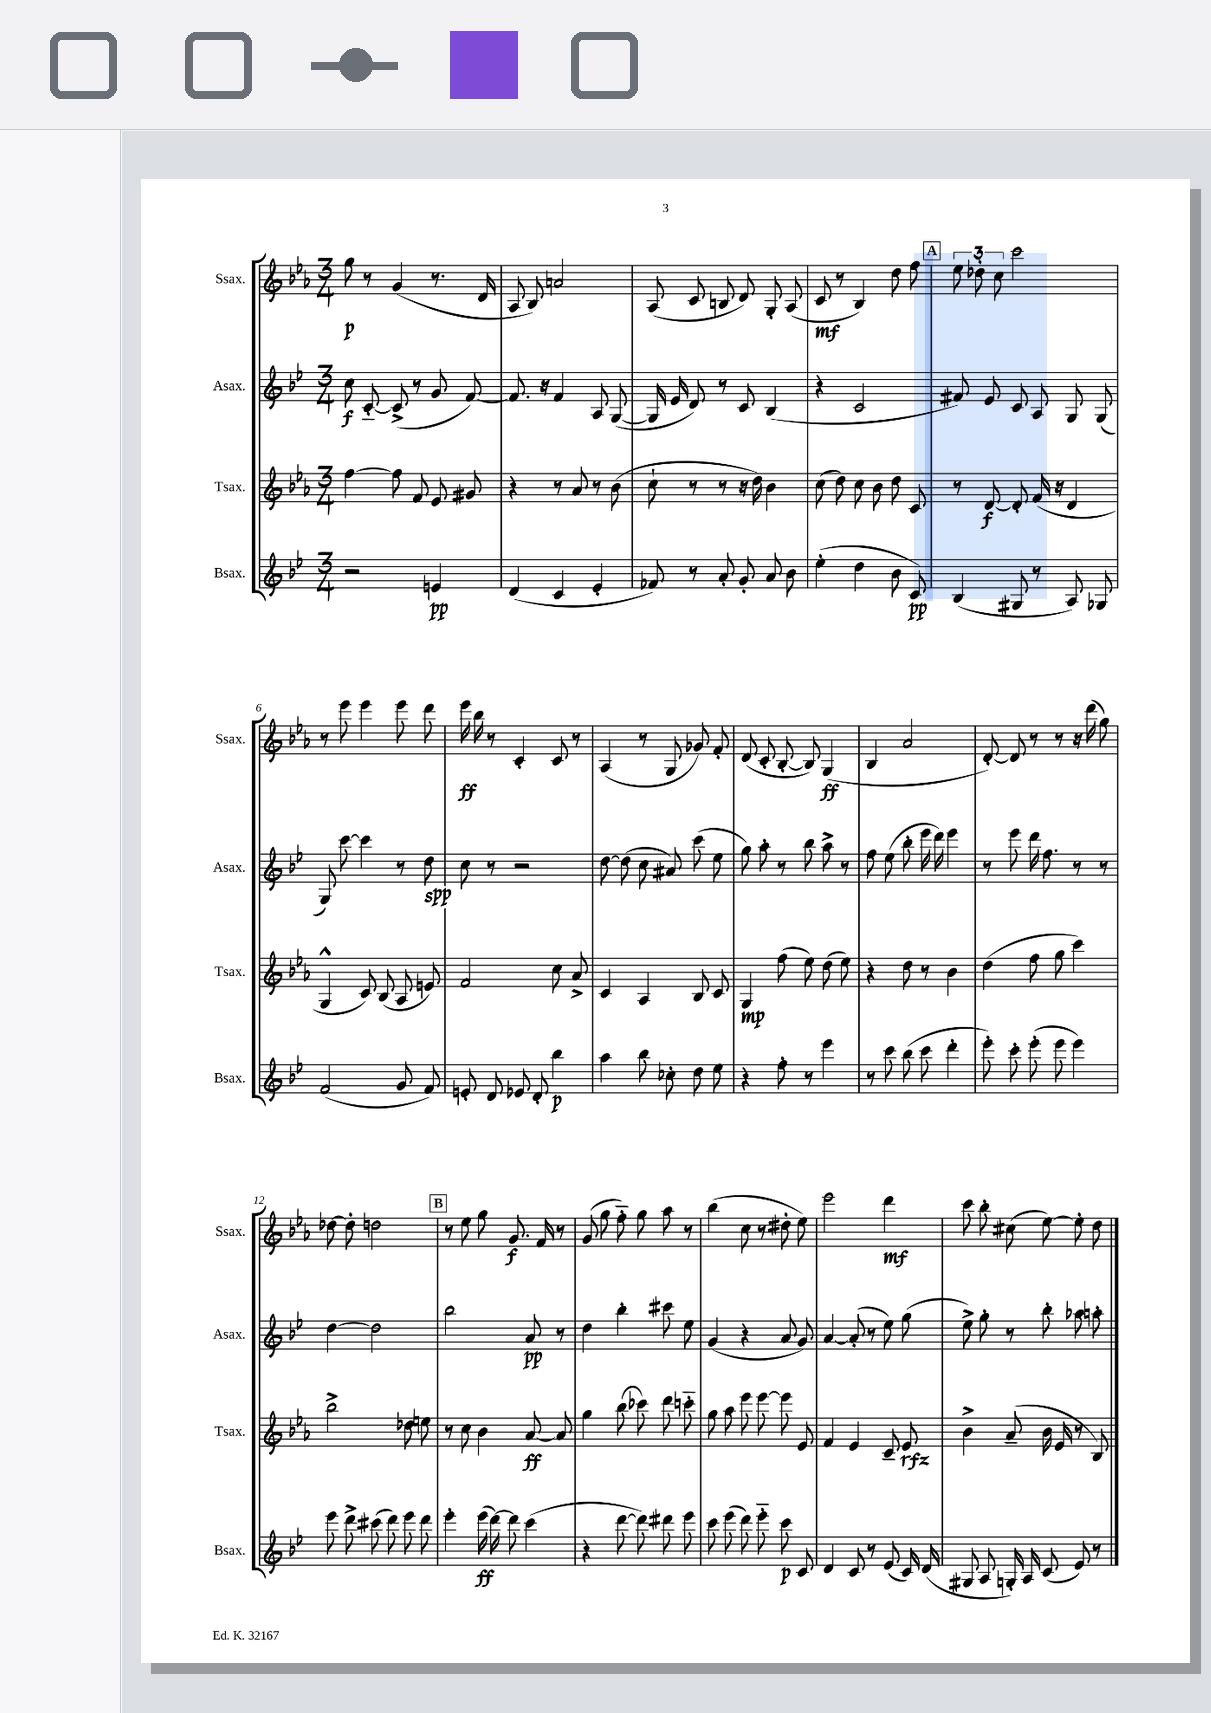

**kern	**dynam	**kern	**dynam	**kern	**dynam	**kern	**dynam
*part4	*part4	*part3	*part3	*part2	*part2	*part1	*part1
*staff4	*staff4	*staff3	*staff3	*staff2	*staff2	*staff1	*staff1
*I"Bsax.	*	*I"Tsax.	*	*I"Asax.	*	*I"Ssax.	*
*I'Bsax.	*	*I'Tsax.	*	*I'Asax.	*	*I'Ssax.	*
*clefG2	*	*clefG2	*	*clefG2	*	*clefG2	*
*k[b-e-]	*	*k[b-e-a-]	*	*k[b-e-]	*	*k[b-e-a-]	*
*M3/4	*	*M3/4	*	*M3/4	*	*M3/4	*
=1	=1	=1	=1	=1	=1	=1	=1
2r	.	[4ff\	.	8cc\	f	8gg\	p
.	.	.	.	[8c/	.	8r	.
.	.	8ff\]	.	(8c^/]	.	(4g/	.
.	.	8f/	.	8r	.	.	.
4en/	pp	8e-/	.	8g/	.	8.r	.
.	.	8g#X/	.	[8f/)	.	.	.
.	.	.	.	.	.	16d/	.
=2	=2	=2	=2	=2	=2	=2	=2
(4d/	.	4r	.	8.f/]	.	8A-/	.
.	.	.	.	.	.	8B-/)	.
.	.	.	.	16r	.	.	.
4c/	.	8r	.	4f/	.	2an/	.
.	.	8a-/	.	.	.	.	.
4e-'/	.	8r	.	8A/	.	.	.
.	.	(8b-\	.	([8G/	.	.	.
=3	=3	=3	=3	=3	=3	=3	=3
8f-X/)	.	8cc`\	.	16G/]	.	(8A-/	.
.	.	.	.	16e-/	.	.	.
8r	.	8r	.	8d/)	.	8c/	.
8a'/	.	8r	.	8r	.	8Bn/	.
8g'/	.	16r	.	8c/	.	8d/)	.
.	.	16dd\)	.	.	.	.	.
8a/	.	4b-\	.	(4B-/	.	8G'/	.
8b-\	.	.	.	.	.	(8A-/	.
=4	=4	=4	=4	=4	=4	=4	=4
(4ee-'\	.	(8cc\	.	4r	.	8c/	mf
.	.	8dd\)	.	.	.	8r	.
4dd\	.	8cc\	.	2c/	.	4B-/)	.
.	.	8b-\	.	.	.	.	.
8b-\	.	8dd\	.	.	.	8dd\	.
8c/)	pp	8c/	.	.	.	8ff\	.
!!LO:REH:place=s1:t=A
=5	=5	=5	=5	=5	=5	=5	=5
(4B-/	.	8r	.	8f#X/)	.	12ee-\	.
.	.	.	.	.	.	12dd-X'\	.
.	.	[8d/	f	8e-/	.	.	.
.	.	.	.	.	.	12cc\	.
8G#X/	.	8d'/]	.	8c/	.	2ccc\	.
8r	.	(16f/	.	8A/	.	.	.
.	.	16r	.	.	.	.	.
8A/)	.	4d/	.	8G/	.	.	.
8G-X/	.	.	.	(8G/	.	.	.
!!LO:LB:g=z
=6	=6	=6	=6	=6	=6	=6	=6
(2f/	.	4G^^/	.	8G/)	.	8r	.
.	.	.	.	[8ccc\	.	8eee-\	.
.	.	8c/)	.	4ccc\]	.	4eee-\	.
.	.	(8B-/	.	.	.	.	.
8g/	.	8A-/	.	8r	.	8eee-\	.
8f/)	.	8en/)	.	8dd\	spp	8ddd\	.
=7	=7	=7	=7	=7	=7	=7	=7
8en'/	.	2f/	.	8cc\	.	16eee-\	ff
.	.	.	.	.	.	16bb-\	.
8d/	.	.	.	8r	.	8r	.
8e-X/	.	.	.	2r	.	4c'/	.
8d'/	.	.	.	.	.	.	.
4bb-\	p	8cc\	.	.	.	8c/	.
.	.	8a-^/	.	.	.	8r	.
=8	=8	=8	=8	=8	=8	=8	=8
4aa\	.	4c/	.	[8dd\	.	(4A-/	.
.	.	.	.	(8dd\]	.	.	.
8bb-\	.	4A-/	.	8cc\	.	8r	.
8cc-X'\	.	.	.	8a#X/)	.	8G/	.
8dd\	.	8B-/	.	(8ccc\	.	8g-X/)	.
8ee-\	.	8c/	.	8ee-\	.	8f'/	.
=9	=9	=9	=9	=9	=9	=9	=9
4r	.	4G/	mp	8gg\)	.	(8d/	.
.	.	.	.	8aa'\	.	8c'/	.
8ff'\	.	(8ff\	.	8r	.	[8B-'/	.
8r	.	8ee-\)	.	8bb-\	.	8B-/])	.
4eee-\	.	(8dd\	.	8aa^\	.	(4G/	ff
.	.	8ee-\)	.	8r	.	.	.
=10	=10	=10	=10	=10	=10	=10	=10
8r	.	4r	.	8ff\	.	4B-/	.
8ccc\	.	.	.	(8ee-\	.	.	.
(8bb-\	.	8dd\	.	8bb-'\	.	2a-/	.
8ccc\	.	8r	.	16eee-\	.	.	.
.	.	.	.	16ddd\)	.	.	.
4ddd'\	.	4b-\	.	4eee-\	.	.	.
=11	=11	=11	=11	=11	=11	=11	=11
8eee-'\)	.	(4dd\	.	8r	.	[8d'/)	.
8ccc'\	.	.	.	8eee-\	.	8d/]	.
(8eee-'\	.	8ff\	.	16ddd\	.	8r	.
.	.	.	.	8.ff\	.	.	.
8eee-\	.	8gg\	.	.	.	8r	.
4eee-\)	.	4ccc\)	.	8r	.	16r	.
.	.	.	.	.	.	(16ddd\	.
.	.	.	.	8r	.	8gg\)	.
!!LO:LB:g=z
=12	=12	=12	=12	=12	=12	=12	=12
8eee-\	.	2bb-^\	.	[4dd\	.	[8dd-X\	.
8ddd^\	.	.	.	.	.	8dd-'\]	.
(8ccc#X\	.	.	.	2dd\]	.	2ddn\	.
8ddd\)	.	.	.	.	.	.	.
8eee-\	.	8dd-X\	.	.	.	.	.
8ddd\	.	8een\	.	.	.	.	.
!!LO:REH:place=s1:t=B
=13	=13	=13	=13	=13	=13	=13	=13
4eee-'\	.	8r	.	2bb-\	.	8r	.
.	.	8cc\	.	.	.	8ee-\	.
(16eee-\	ff	4b-\	.	.	.	8gg\	.
[16ddd\)	.	.	.	.	.	.	.
8ddd\]	.	.	.	.	.	8.g/	f
(4ccc\	.	[8a-/	ff	8a/	pp	.	.
.	.	.	.	.	.	16f/	.
.	.	8a-/]	.	8r	.	8r	.
=14	=14	=14	=14	=14	=14	=14	=14
4r	.	4gg\	.	4dd\	.	(8g/	.
.	.	.	.	.	.	8gg\	.
[8ddd\	.	(8bb-\	.	4bb-'\	.	8ff\)	.
8ddd\])	.	8ccc-X\)	.	.	.	8gg\	.
8ddd#X\	.	8ddd\	.	8ccc#X\	.	8aa-\	.
8eee-\	.	8cccn\	.	8ee-\	.	8r	.
=15	=15	=15	=15	=15	=15	=15	=15
8ccc\	.	8gg\	.	(4g/	.	(4bb-\	.
(8eee-\	.	8aa-\	.	.	.	.	.
8ddd\)	.	8eee-\	.	4r	.	8cc\	.
8eee-\	.	[8eee-\	.	.	.	8r	.
8ccc\	p	8eee-\]	.	8a/	.	8dd#X'\	.
8c/	.	8e-/	.	8g/)	.	8ee-\)	.
=16	=16	=16	=16	=16	=16	=16	=16
4d/	.	4f/	.	[4a/	.	2eee-\	.
8c/	.	4e-/	.	(8a'/]	.	.	.
8r	.	.	.	8r	.	.	.
(8e-/	.	8c~/	.	8ee-\)	.	4ddd\	mf
16c/)	.	8e-/	rfz	(8gg\	.	.	.
(16d/	.	.	.	.	.	.	.
=17	=17	=17	=17	=17	=17	=17	=17
8G#X/	.	4b-^\	.	8ee-^\)	.	8ccc\	.
8A/	.	.	.	8gg'\	.	8bb-'\	.
16Gn'/)	.	(8a-~/	.	8r	.	(8cc#X\	.
16A/	.	.	.	.	.	.	.
(8c/	.	16b-\	.	8bb-'\	.	[8ee-\)	.
.	.	16e-/	.	.	.	.	.
8e-/)	.	8r	.	8aa-X\	.	8ee-'\]	.
8r	.	8B-/)	.	8aan'\	.	8dd\	.
==	==	==	==	==	==	==	==
*-	*-	*-	*-	*-	*-	*-	*-
